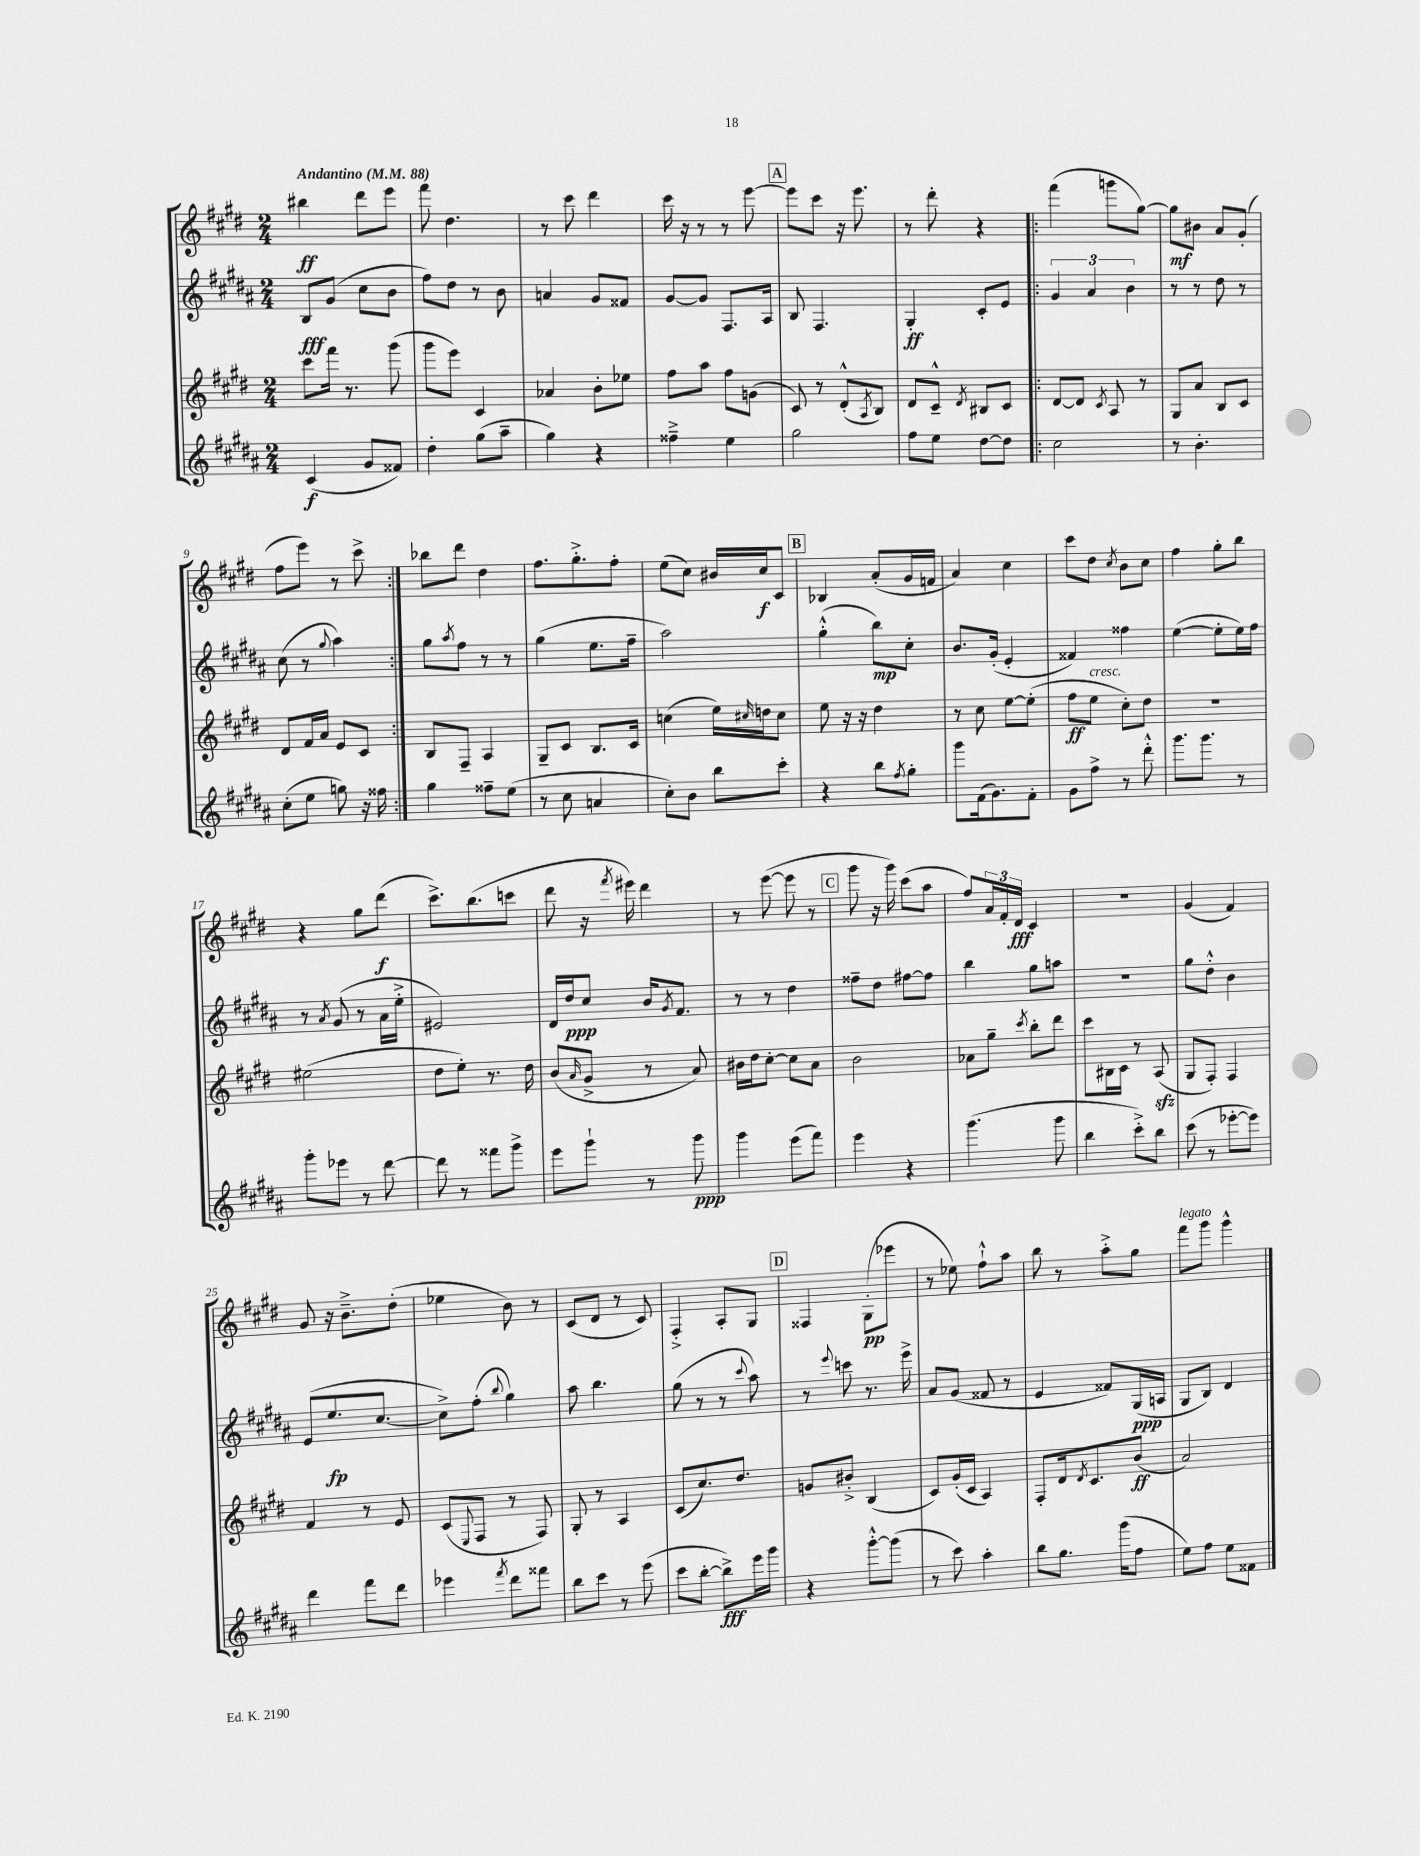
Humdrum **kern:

**kern	**kern	**kern	**kern
*staff4	*staff3	*staff2	*staff1
*clefG2	*clefG2	*clefG2	*clefG2
*k[f#c#g#d#a#]	*k[f#c#g#d#]	*k[f#c#g#d#a#]	*k[f#c#g#d#]
*M2/4	*M2/4	*M2/4	*M2/4
*MM88	*MM88	*MM88	*MM88
(4c#	8ccc#	8B	4bb#
.	16fff#	(8g#	.
.	8.r	.	.
8g#	.	8cc#	8ddd#
8f##)	(8ggg#	8b	8eee
=	=	=	=
4dd#'	8ggg#	8ff#)	8fff#
.	8eee)	8dd#	4.dd#
(8gg#	4c#	8r	.
8aa#~	.	8b	.
=	=	=	=
4gg#)	4a-	4a	8r
.	.	.	8ccc#
4r	8b'	8g#	4ddd#
.	8ee-	8f##	.
=	=	=	=
4ff##~^	8ff#	[8g#	16ccc#
.	.	.	16r
.	8aa	8g#]	8r
4ee	8ff#	8.F#	8r
.	(8g	.	[8eee
.	.	16A#	.
=	=	=	=
2gg#	8c#)	8B	8eee]
.	8r	4.F#	8ccc#
.	(8d#'^^	.	16r
.	.	.	8.eee
.	8qA	.	.
.	8B)	.	.
=	=	=	=
8ff#	8d#	4G#'	8r
8ee	8c#~^^	.	8ddd#'
.	8qd#	.	.
[8dd#	8B#	8c#'	4r
8dd#]	8c#	8e	.
=!|:	=!|:	=!|:	=!|:
2cc#	[8d#	6g#	(4fff#
.	8d#]	.	.
.	.	6a#	.
.	8qc#	.	.
.	8A	.	8ggg
.	.	6b	.
.	8r	.	[8gg#)
=	=	=	=
8r	8G#	8r	8gg#]
4.b'	8a	8r	8b#
.	8B	8dd#	8a
.	8c#	8r	(8g#'
=	=	=	=
(8cc#'	8d#	(8cc#	8ff#
8ee	16f#	8r	8eee)
.	16a	.	.
.	.	8qqgg#	.
8gg)	8e	4aa#)	8r
16r	8c#	.	8ccc#^
16ff##	.	.	.
=:|!	=:|!	=:|!	=:|!
4gg#	8B	8gg#	8bb-
.	.	8qaa#	.
.	8F#~	8ff#	8ddd#
8ff##~	4A	8r	4dd#
(8ee	.	8r	.
=	=	=	=
8r	8G#~	(4gg#	8.ff#
8cc#	8c#	.	.
.	.	.	8.gg#'^
4a	8.B	8.ee	.
.	.	.	8ff#'
.	16c#	16ff#~	.
=	=	=	=
8cc#')	(4cc	2aa#)	(8ee
8b	.	.	8cc#)
8bb	16ee)	.	16b#
.	16qqcc#	.	.
.	16dd	.	16cc#
8ccc#'	8cc#	.	8c#
=	=	=	=
4r	8ee	(4gg#'^^	4B-
.	16r	.	.
.	16r	.	.
8bb	4dd#	8bb)	(8a'
8qff#	.	.	.
8gg#'	.	8cc#'	16g#
.	.	.	16f
=	=	=	=
8ggg#	8r	8.b	4a)
(16f#	8cc#	.	.
8.g#)	.	(16g#'	.
.	[8ee	4e'	4cc#
8f#'	(8ee']	.	.
=	=	=	=
8g#	8ff#	4f##)	8ccc#
8ff#^	8ee	.	8dd#
.	.	.	8qcc#
8r	8cc#')	4ff##	8b
8ddd#'^^	8dd#	.	8cc#
=	=	=	=
8.ggg#	2r	([4ee	4ff#
8.ggg#	.	.	.
.	.	8ee']	8gg#'
8r	.	16ee)	8bb
.	.	16ff#	.
=	=	=	=
8ggg#'	(2ee#	8r	4r
.	.	8qa#	.
8eee-	.	(8g#	.
8r	.	8r	8gg#
[8ddd#	.	16a#	(8ddd#
.	.	16ee'^	.
=	=	=	=
8ddd#]	8dd#	2e#)	8.ccc#^)
8r	8ee')	.	.
.	.	.	(8.bb
8fff##	8.r	.	.
8ggg#^	.	.	8ccc
.	16dd#	.	.
=	=	=	=
8eee	(8b	16d#	8ddd#
.	.	16dd#	.
.	16qqa	.	.
8ggg#`	8g#^	8cc#	16r
.	.	.	8qfff#
.	.	.	16eee#)
8r	8r	16b	4ddd#
.	.	8qg#	.
.	.	8.f#	.
8ggg#	8a)	.	.
=	=	=	=
4ggg#	16b#	8r	8r
.	16dd#	.	.
.	[8cc#'	8r	([8eee
(8eee	8cc#]	4dd#	8eee]
8fff#)	8a	.	8r
=	=	=	=
4eee	2b	8ff##~	8ggg#
.	.	8dd#	16r
.	.	.	16ggg#)
4r	.	[8ff#	(8ccc#
.	.	8ff#]	8aa
=	=	=	=
(4.ggg#	8a-	4bb	8ff#)
.	8gg#~	.	24a
.	.	.	24f#'
.	.	.	24d#
.	8qccc#	.	.
.	8bb'	8gg#	4c#
8ggg#	8ddd#	8aa	.
=	=	=	=
4bb	8ccc#	2r	2r
.	16B#	.	.
.	16c#	.	.
8ccc#'^)	8r	.	.
8bb	(8A	.	.
=	=	=	=
(8ccc#	8G#	8gg#	(4g#
8r	8F#')	8dd#'^^	.
[8eee-'	4F#	4b	4f#)
8eee-])	.	.	.
=	=	=	=
4ddd#	4f#	(8e	8g#
.	.	8.ee	16r
.	.	.	8.b~^
8fff#	8r	.	.
.	.	[8.cc#	.
8ddd#	8e	.	(8dd#'
=	=	=	=
4eee-	(8c#	8cc#^])	4ee-
.	8qqE	.	.
.	8F#	(8ff#'	.
8qfff#	.	8qqbb	.
8ddd#	8r	4gg#)	8b)
8fff##	8F#)	.	8r
=	=	=	=
8bb	8G#'	8aa#	(8c#
8ccc#	8r	4.bb	8d#
8r	4A	.	8r
(8eee	.	.	8c#)
=	=	=	=
8ccc#	(8c#	(8gg#	4F#'^
[8bb'	8.cc#)	8r	.
8bb^])	.	8r	8A'
.	8.dd#	.	.
.	.	8qqccc#	.
16eee	.	8aa#)	8G#
16ggg#	.	.	.
=	=	=	=
4r	8g	8r	4F##
.	.	8qqeee	.
.	8b#'^	8ccc	.
[8ggg#'^^	(4B	8.r	(8G#'
(8ggg#]	.	.	8eee-
.	.	16eee^	.
=	=	=	=
8r	8c#)	8a#	8r
8ccc#)	(16g#'	(8g#	8ee-)
.	16c#	.	.
4aa#'	4A)	8f##	8ff#`^^
.	.	8r	8aa
=	=	=	=
8bb	8F#'	4e	8bb
8.gg#	16d#	.	8r
.	8qd#	.	.
.	8.c#	.	.
.	.	8f##)	8aa'^
(16ggg#	.	.	.
8ff#	(8b	(16G#	8gg#
.	.	16A	.
=	=	=	=
8ee)	2a)	8G#	8fff#
8ff#	.	8B)	8ggg#
8ee	.	4d#	4ggg#^^
8f##	.	.	.
==	==	==	==
*-	*-	*-	*-
